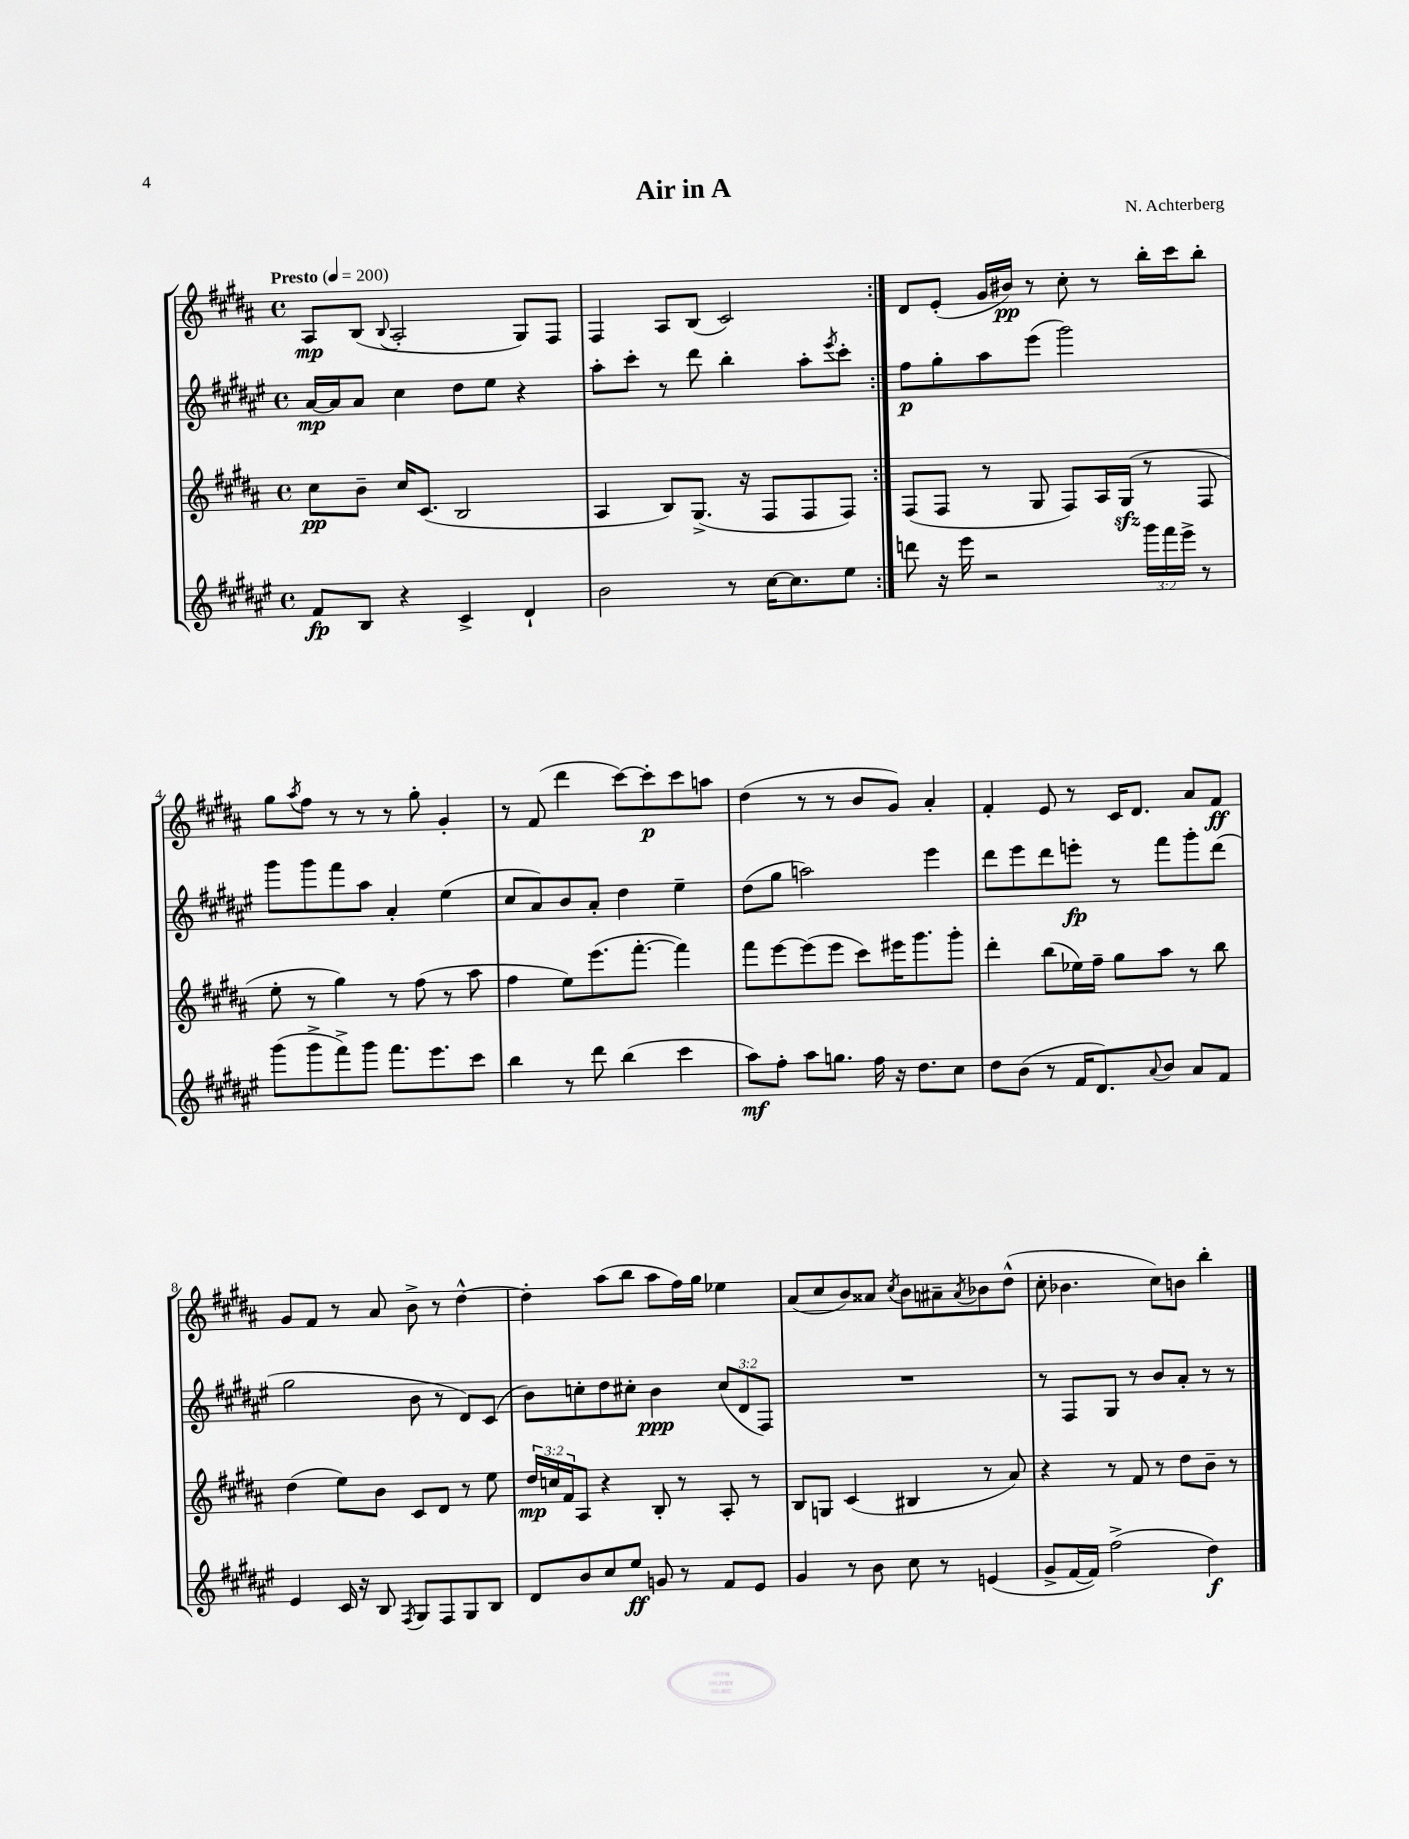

**kern	**dynam	**kern	**dynam	**kern	**dynam	**kern	**dynam
*part4	*part4	*part3	*part3	*part2	*part2	*part1	*part1
*staff4	*staff4	*staff3	*staff3	*staff2	*staff2	*staff1	*staff1
*clefG2	*	*clefG2	*	*clefG2	*	*clefG2	*
*k[f#c#g#d#a#e#]	*	*k[f#c#g#d#a#]	*	*k[f#c#g#d#a#e#]	*	*k[f#c#g#d#a#]	*
*M4/4	*	*M4/4	*	*M4/4	*	*M4/4	*
*met(c)	*	*met(c)	*	*met(c)	*	*met(c)	*
*MM200	*	*MM200	*	*MM200	*	*MM200	*
=1	=1	=1	=1	=1	=1	=1	=1
!	!	!	!	!	!	!LO:TX:a:B:t=Presto	!
8f#/L	fp	8cc#\L	pp	[16a#/LL	mp	8A#/L	mp
.	.	.	.	16a#/J]	.	.	.
8B/J	.	8b~\J	.	8a#/J	.	(8B/J	.
.	.	.	.	.	.	8qqB/	.
4r	.	16cc#/KL	.	4cc#\	.	2A#'/	.
.	.	(8.c#/J	.	.	.	.	.
4c#^/	.	2B/	.	8dd#\L	.	.	.
.	.	.	.	8ee#\J	.	.	.
4d#`/	.	.	.	4r	.	8G#/L)	.
.	.	.	.	.	.	8F#/J	.
=2	=2	=2	=2	=2	=2	=2	=2
2b\	.	4A#/	.	8aa#'\L	.	4F#/	.
.	.	.	.	8ccc#'\J	.	.	.
.	.	8B/L)	.	8r	.	8A#/L	.
.	.	(8.G#^/J	.	8ddd#\	.	(8B/J	.
8r	.	.	.	4bb'\	.	2c#/)	.
.	.	16r	.	.	.	.	.
[16cc#\KL	.	8F#/L	.	.	.	.	.
8.cc#\]	.	.	.	.	.	.	.
.	.	8F#/	.	8aa#'\L	.	.	.
.	.	.	.	8qeee#/	.	.	.
8ee#\J	.	8F#/J)	.	8ccc#'\J	.	.	.
=3:|!	=3:|!	=3:|!	=3:|!	=3:|!	=3:|!	=3:|!	=3:|!
8dddn\	.	(8F#/L	.	8ff#\L	p	8d#/L	.
16r	.	8F#/J	.	8gg#'\	.	(8e'/J	.
16eee#\	.	.	.	.	.	.	.
2r	.	8r	.	8aa#\	.	16g#/LL	.
.	.	.	.	.	.	16b#X/JJ)	pp
.	.	8G#/	.	(8eee#\J	.	8r	.
.	.	8F#/L)	.	2ggg#\)	.	8cc#'\	.
.	.	16A#/L	.	.	.	8r	.
.	.	(16G#zz/JJ	.	.	.	.	.
24ggg#\LL	.	8r	.	.	.	16bb'\LL	.
24fff#\	.	.	.	.	.	.	.
.	.	.	.	.	.	16ccc#\J	.
24eee#^\JJ	.	.	.	.	.	.	.
8r	.	8F#/	.	.	.	8bb'\J	.
!!LO:LB:g=z
=4	=4	=4	=4	=4	=4	=4	=4
(8ggg#\L	.	8ee'\	.	8ggg#\L	.	8gg#\L	.
.	.	.	.	.	.	8qaa#/	.
8ggg#^\	.	8r	.	8ggg#\	.	8ff#\J	.
8fff#^\)	.	4gg#\)	.	8fff#\	.	8r	.
8ggg#\J	.	.	.	8aa#\J	.	8r	.
8.fff#\L	.	8r	.	4a#'/	.	8r	.
.	.	(8ff#\	.	.	.	8gg#'\	.
8.eee#\	.	.	.	.	.	.	.
.	.	8r	.	(4ee#\	.	4g#'/	.
8ccc#\J	.	8aa#\	.	.	.	.	.
=5	=5	=5	=5	=5	=5	=5	=5
4bb\	.	4ff#\	.	8cc#/L	.	8r	.
.	.	.	.	8a#/)	.	(8f#/	.
8r	.	8ee\L)	.	8b/	.	4ddd#\	.
8ddd#\	.	(8.eee\	.	8a#'/J	.	.	.
(4bb\	.	.	.	4dd#\	.	[8ccc#\L)	.
.	.	[8.fff#'\J	.	.	.	.	.
.	.	.	.	.	.	8ccc#'\]	p
4ccc#\	.	4fff#\])	.	4ee#~\	.	8ccc#\	.
.	.	.	.	.	.	8aan\J	.
=6	=6	=6	=6	=6	=6	=6	=6
8aa#\L)	mf	8fff#\L	.	(8dd#\L	.	(4dd#\	.
8ff#'\J	.	[8eee\	.	8gg#\J	.	.	.
8aa#\L	.	(8eee\]	.	2aan\)	.	8r	.
8.ggn\J	.	8eee\J	.	.	.	8r	.
.	.	8ccc#\L)	.	.	.	8b/L	.
16ff#\	.	.	.	.	.	.	.
16r	.	16eee#X\K	.	.	.	8g#/J)	.
8.dd#\L	.	8.ggg#\	.	.	.	.	.
.	.	.	.	4eee#\	.	4a#'/	.
8cc#\J	.	8ggg#'\J	.	.	.	.	.
=7	=7	=7	=7	=7	=7	=7	=7
8dd#\L	.	4ddd#'\	.	8ddd#\L	.	4f#'/	.
(8b\J	.	.	.	8eee#\	.	.	.
8r	.	(8bb\L	.	8ddd#\	.	8e/	.
16f#/KL	.	16ee-X\L)	.	8eeen'\J	fp	8r	.
8.d#/)	.	16ff#~\JJ	.	.	.	.	.
.	.	8gg#\L	.	8r	.	16c#/KL	.
.	.	.	.	.	.	8.d#/J	.
8qqa#/	.	.	.	.	.	.	.
8b/J	.	8aa#\J	.	8fff#\L	.	.	.
8a#/L	.	8r	.	8ggg#'\	.	8a#/L	.
8f#/J	.	8bb\	.	(8ddd#\J	.	8f#/J	ff
!!LO:LB:g=z
=8	=8	=8	=8	=8	=8	=8	=8
4e#/	.	(4dd#\	.	2gg#\	.	8g#/L	.
.	.	.	.	.	.	8f#/J	.
16c#/	.	8ee\L)	.	.	.	8r	.
16r	.	.	.	.	.	.	.
8B/	.	8b\J	.	.	.	8a#/	.
8qF#/	.	.	.	.	.	.	.
8G#/L	.	8c#/L	.	8b\	.	8b^\	.
8F#/	.	8d#/J	.	8r	.	8r	.
8G#/	.	8r	.	8d#/L)	.	[4dd#^^\	.
8B/J	.	8ee\	.	(8c#/J	.	.	.
=9	=9	=9	=9	=9	=9	=9	=9
8d#/L	.	24dd#/LL	mp	8b\L)	.	4dd#'\]	.
.	.	24ccn/	.	.	.	.	.
.	.	24f#/J	.	.	.	.	.
8b/	.	8A#/J	.	8ccn'\	.	.	.
8cc#/	.	4r	.	8dd#\	.	(8aa#\L	.
8ee#/J	ff	.	.	8cc#X'\J	.	8bb\J	.
8gn/	.	8B'/	.	4b\	ppp	8aa#\L	.
8r	.	8r	.	.	.	16ff#\L)	.
.	.	.	.	.	.	16gg#\JJ	.
8f#/L	.	8A#'/	.	(12cc#/L	.	4ee-X\	.
.	.	.	.	12d#/	.	.	.
8e#/J	.	8r	.	.	.	.	.
.	.	.	.	12F#/J)	.	.	.
=10	=10	=10	=10	=10	=10	=10	=10
4g#/	.	8B/L	.	1r	.	(8a#/L	.
.	.	8Gn/J	.	.	.	8cc#/	.
8r	.	(4c#/	.	.	.	8b/)	.
8b\	.	.	.	.	.	8a##X/J	.
.	.	.	.	.	.	8qcc#/	.
8cc#\	.	4B#X/	.	.	.	8b\L	.
8r	.	.	.	.	.	8a#X~\	.
.	.	.	.	.	.	8qa#/	.
(4en/	.	8r	.	.	.	8b-X\	.
.	.	8a#/)	.	.	.	(8dd#^^\J	.
=11	=11	=11	=11	=11	=11	=11	=11
8g#^/L	.	4r	.	8r	.	8cc#'\	.
[16f#/L	.	.	.	8F#/L	.	4.b-X\	.
16f#/JJ])	.	.	.	.	.	.	.
(2ff#^\	.	8r	.	8G#/J	.	.	.
.	.	8f#/	.	8r	.	.	.
.	.	8r	.	8b/L	.	8cc#\L)	.
.	.	8dd#\L	.	8a#'/J	.	8bn\J	.
4dd#\)	f	8b~\J	.	8r	.	4bb'\	.
.	.	8r	.	8r	.	.	.
==	==	==	==	==	==	==	==
*-	*-	*-	*-	*-	*-	*-	*-
